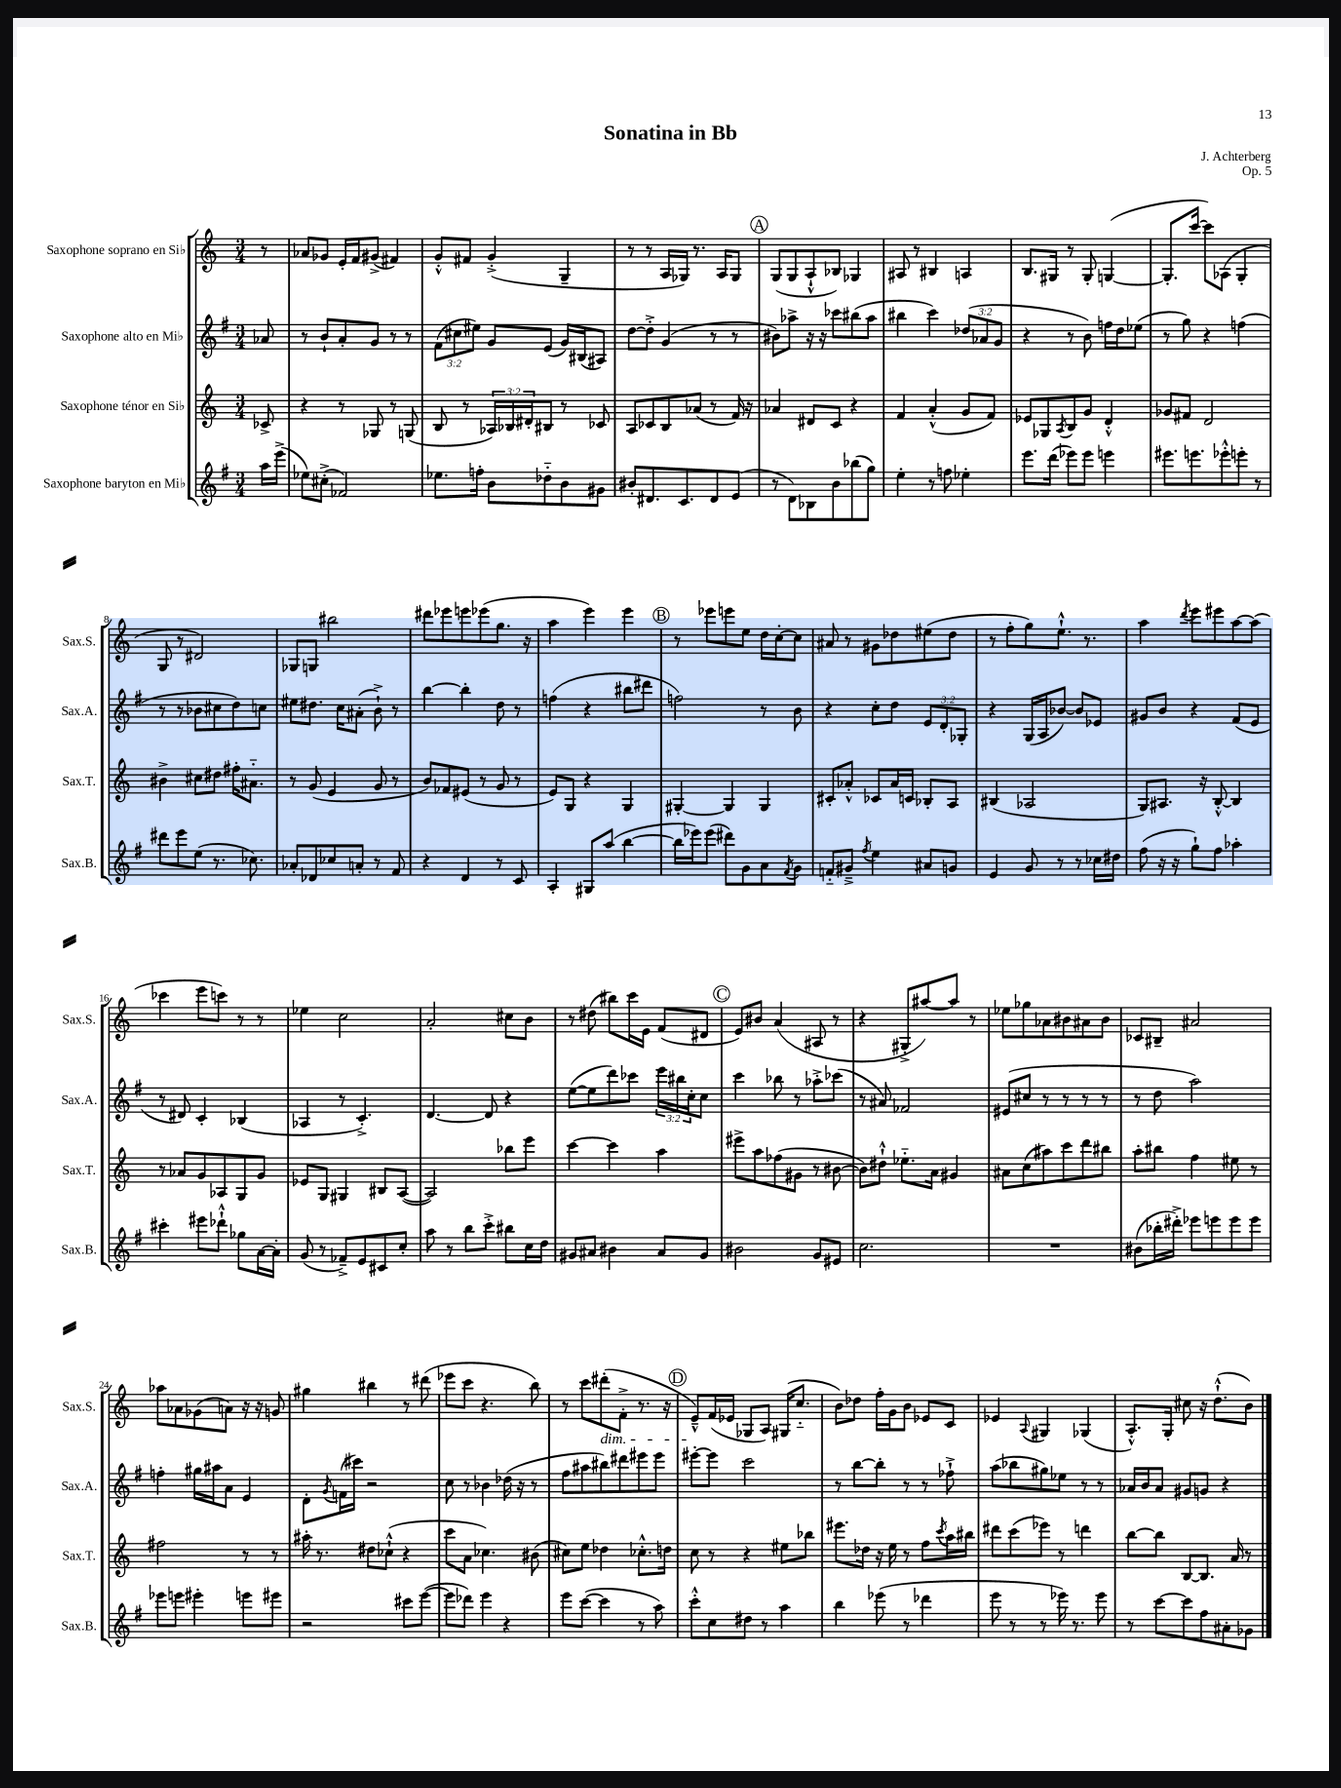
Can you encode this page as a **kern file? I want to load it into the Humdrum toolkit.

**kern	**kern	**kern	**kern
*part4	*part3	*part2	*part1
*staff4	*staff3	*staff2	*staff1
*I"Saxophone baryton en Mi♭	*I"Saxophone ténor en Si♭	*I"Saxophone alto en Mi♭	*I"Saxophone soprano en Si♭
*I'Sax.B.	*I'Sax.T.	*I'Sax.A.	*I'Sax.S.
*clefG2	*clefG2	*clefG2	*clefG2
*k[f#]	*k[]	*k[f#]	*k[]
*M3/4	*M3/4	*M3/4	*M3/4
=	=	=	=
16aa\LL	8c-X^/	8a-X/	8r
(16eee^\JJ	.	.	.
=1	=1	=1	=1
8ee-X\L)	4r	8r	8a-X/L
(8cc#X'^\J	.	8b`/L	8g-X/J
2f-X/)	8r	8a'/	16e'/LL
.	.	.	16f/J
.	8G-X/	8g/J	(8g#X^/J
.	8r	8r	4f#X/)
.	(8Gn/	8r	.
=2	=2	=2	=2
8.ee-X\L	8B/	(12f#\L	8g'^^/L
.	.	12cc#X\	.
.	8r	.	8f#X/J
.	.	12ee#X\J)	.
16ffn'\Jk	.	.	.
8b\L	24A-X/LL)	8g/L	(4g'^/
.	24B-X/	.	.
.	24d#X'/J	.	.
8dd-X\	8B#X/J	(8e/J	.
8b\	8r	16g/LL)	4G~/
.	.	(16B#X/J	.
8g#X\J	8c-X/	8A#X/J)	.
=3	=3	=3	=3
8b#X'/L	8A/L	[8dd\L	8r
8.d#X/	8c-X/	8dd'^\J]	8r
.	8B/	(4g/	16A/LL
8.c/	.	.	16G-X/JJ)
.	(8a-X/J	.	8.r
8d#/	8r	8r	.
.	.	.	16A/KL
(8e/J	16f/)	8r	8G-/J
.	16r	.	.
!!LO:REH:place=s1:t=A
=4	=4	=4	=4
8r	4a-X/	8b#X\L)	(8G/L
8d\L)	.	8aa-X^\J	8G/
8B-X\	8d#X/L	16r	8A`^^/
.	.	16r	.
8b\	8c/J	8ccc-X\L	8B-X/J)
(8bb-X\	4r	(8bb#X\	4G-X/
8gg\J)	.	8aa-\J	.
=5	=5	=5	=5
4ee'\	4f/	4bb#X\	8A#X/
.	.	.	8r
8r	(4a'^^/	4ccc\)	4B#X/
8ffn\	.	.	.
4ee-X'\	8g/L	(12dd-X/L	4An/
.	.	12a-X/	.
.	8f/J)	.	.
.	.	12g/J	.
=6	=6	=6	=6
8.eee\L	8e-X/L	4r	8.B/L
.	8G-X/	.	.
(16ddd\Jk	.	.	16G#X/Jk
.	8qA/	.	.
8eee-X\L)	8B/	8r	8r
8eee-\J	8g/J	8b\)	8G#'/
4eeen\	4d'^^/	16ffn\LL	([4Gn/
.	.	16dd\J	.
.	.	(8ee-X\J	.
=7	=7	=7	=7
8.eee#X\L	8g-X/L	8r	8.G'/L]
.	8f#X/J	8gg\)	.
8.eeen\	.	.	[16ccc/Jk
.	2d/	4r	8ccc\L])
8eee-X'^^\	.	.	(8A-X\J
8eeen'\J	.	(4ffn\	4G'/
8r	.	.	.
!!LO:LB:g=z
=8	=8	=8	=8
8ddd#X\L	4b#X^\	8r	8G/
8eee\	.	8r	8r
(8ee\J	8cc#X\L	8b-X\L	2d#X/)
8.r	8dd#X\J	8cc#X\	.
.	16ff#X'\KL	8dd\)	.
8.cc-X\)	8.a#X\J	.	.
.	.	8ccn\J	.
=9	=9	=9	=9
8a-X'/L	8r	8ee#X\L	8G-X/L
8d-X/	(8g/	8.dd#X\J	8Gn/J
8cc-X/	4e/	.	2bb#X\
.	.	16cc\KL	.
8an'/J	.	(8a#X'\J	.
8r	8g/	8b`^\)	.
8f#/	8r	8r	.
=10	=10	=10	=10
4r	8b/L)	[4bb\	8ddd#X\L
.	8f-X/	.	8eee-X\
4d/	(8e#X/J	4bb'\]	8eeen\
.	8r	.	(8eee-X\
8r	8g/	8dd\	8.gg\J
8c/	8r	8r	.
.	.	.	16r
=11	=11	=11	=11
4A'/	8e/L)	(4ffn\	4aa\
.	8G/J	.	.
8G#X/L	4r	4r	4eee\)
(8aa/J	.	.	.
[4bb\	4G/	8bb#X\L	4eee\
.	.	8ddd#X\J	.
!!LO:REH:place=s1:t=B
=12	=12	=12	=12
16bb\LL]	[4G#X'/	2ffn\)	8r
16eee-X\J)	.	.	.
(8eee-\J	.	.	8eee-X\L
8ddd#X\L)	4G#/]	.	8eeen\
8g\	.	.	8ee\J
8a\	4G#/	8r	16dd\LL
.	.	.	[16cc'\J
8qf#/	.	.	.
8g\J	.	8b\	8cc\J]
=13	=13	=13	=13
8fn/L	8c#X'/L	4r	8a#X/
8g#X~^/J	8a-X'^^/J	.	8r
8qff#/	.	.	.
4ee\	8c-X/L	8cc'\L	8g#X\L
.	16a-/L	8dd\J	8dd-X\
.	16cn/JJ	.	.
8a#X/L	8B-X'/L	12e/L	(8ee#X\
.	.	12d'/	.
8gn/J	8A/J	.	8dd-\J
.	.	12G-X'/J	.
=14	=14	=14	=14
4e/	(4B#X/	4r	8r
.	.	.	8ff'\L
8g/	2A-X/	(16G/LL	8gg\)
.	.	16A/J	.
8r	.	[8b-X/J)	8.ee`^^\J
8r	.	8b-/L]	.
.	.	.	8.r
16cc-X\LL	.	8e-X/J	.
16dd#X\JJ	.	.	.
=15	=15	=15	=15
(8ff#\	8G/L)	8g#X/L	4aa\
16r	8.A#X/J	8b/J	.
16r	.	.	.
.	.	.	8qddd/
8gg`\L)	.	4r	8eee\L
.	16r	.	.
8ff#\J	[8B'^^/	.	8eee#X\
4aa-X'\	4B/]	(8f#/L	[8aa\
.	.	8e/J	(8aa\J]
!!LO:LB:g=z
=16	=16	=16	=16
4ccc#X'\	8r	8r	4ccc-X\
.	8a-X/L	8d#X/)	.
8eee#X\L	8g/	4c'/	8eee\L
8ddd-X`^^\J	8A-X/	.	8cccn\J)
8gg-X\L	8G/	(4B-X/	8r
[16a\L	8g/J	.	8r
16a'\JJ]	.	.	.
=17	=17	=17	=17
(8g/	8e-X/L	4A-X/	4ee-X\
8r	8G/J	.	.
8f-X~^/L)	4G#X/	8r	2cc\
8e/	.	4.c'^/)	.
8c#X/	8B#X/L	.	.
8cc'/J	([8A/J	.	.
=18	=18	=18	=18
8aa\	2A/])	[4.d/	2a'/
8r	.	.	.
8bb\L	.	.	.
8ccc'^\J	.	8d/]	.
8bb#X\L	8bb-X\L	4r	8cc#X\L
16cc\L	8eee\J	.	8b\J
16dd\JJ	.	.	.
=19	=19	=19	=19
8g#X/L	[4ccc\	([8ee\L	8r
8a#X/J	.	8ee\]	(8dd#X\
4b#X\	4ccc\]	8ddd\)	8bb#X\L)
.	.	8ccc-X\J	16ccc\L
.	.	.	16e\JJ
8a#/L	4aa\	24eee\LL	(8f/L
.	.	24bb#X\	.
.	.	24cc'\J	.
8g#/J	.	8cc\J	8d#X/J
!!LO:REH:place=s1:t=C
=20	=20	=20	=20
2b#X\	8eee#X^\L	4ccc\	8e/L)
.	8aa\	.	8b#X/J
.	(8ff-X\	8bb-X\	(4a/
.	8g#X\J	8r	.
8g/L	8r	8aa-X'^\L	8A#X/
8e#X/J	[8b#X\	(8ccc-X\J	8r
=21	=21	=21	=21
2.cc\	8b#\L])	8r	4r
.	8dd#X`^^\J	8a#X/)	.
.	8.ee-X\L	2f-X/	8G#X'^/L
.	.	.	[8aa#X/)
.	16a\Jk	.	.
.	4g#X/	.	8aa#/J]
.	.	.	8r
=22	=22	=22	=22
2.r	8a#X\L	(8e#X/L	8ee-X\L
.	(8cc\	8cc#X/J	8gg-X\
.	8aa#X\)	8r	8a-X\
.	8ccc\	8r	8b#X\
.	8ddd\	8r	8a#X\
.	8bb#X\J	8r	8b#\J
=23	=23	=23	=23
(8b#X\L	8aa'\L	8r	8c-X/L
16bb-X'\L	8bb#X\J	8dd\	8B#X~/J
16ddd#X'^\JJ)	.	.	.
8eee-X\L	4ff\	2aa\)	2a#X/
8eeen\	.	.	.
8eee\	8ee#X\	.	.
8eee\J	8r	.	.
!!LO:LB:g=z
=24	=24	=24	=24
8eee-X\L	2ff#X\	4ffn'\	8aa-X\L
8eeen\J	.	.	8a-X\
4eee#X'\	.	16gg#X\LL	(8g-X\
.	.	16aa#X\J	.
.	.	8a\J	8an\J)
8eeen\L	8r	4e/	16r
.	.	.	16r
8eee#X\J	8r	.	8gn/
=25	=25	=25	=25
2r	16aa#X'\	8d'\L	4gg#X\
.	8.r	.	.
.	.	8qg/	.
.	.	(16fn\L	.
.	.	16ccc#X\JJ)	.
.	8dd#X\L	2r	4bb#X\
.	(8cc-X`^^\J	.	.
8ccc#X\L	4r	.	8r
([8eee\J	.	.	(8ddd#X\
=26	=26	=26	=26
8eee\L]	8ccc\L	8cc\	8eee-X\L
8ddd-X\J)	8a\J	8r	8ccc\J
4eee\	4.cc-X\)	4b-X\	4.r
4r	.	(16dd-X\	.
.	.	16r	.
.	(8b#X\	8r	8bb\)
=27	=27	=27	=27
8eee\L	8cc#X\L)	8ff#\L	8r
([8ccc\J	8ee\J	8aa#X\	8ccc\L
!	!	!	!LO:TX:b:i:t=dim.
4ccc\]	4dd-X\	8bb#X\)	(8ddd#X'\
.	.	8ddd#X\	8f'^\J
8r	8.cc-X'^^\L	8eee#X\	8.r
8aa\)	.	8eee#\J	.
.	16ddn\Jk	.	16r
!!LO:REH:place=s1:t=D
=28	=28	=28	=28
8ccc'^^\L	8cc\	[8eee#X'\L	8e~^^/L)
8cc\	8r	8eee#\J]	(16f/L
.	.	.	16e-X/JJ
8dd#X\J	4r	2ccc\	8G-X/L
8r	.	.	8A/J)
4aa\	8ee#X\L	.	(16G#X/KL
.	.	.	8.cc/J
.	8bb-X\J	.	.
=29	=29	=29	=29
4bb\	8.eee#X\L	8r	8b\L)
.	.	[8bb\L	8dd-X\J
.	16dd-X\Jk	.	.
(8eee-X\	16r	8bb'\J]	16ff'\LL
.	16ee\	.	16g\J
8r	8r	8r	8b\J
4ddd-X\	8ff\L	8r	8e-X/L
.	8qccc/	.	.
.	16aa\L	8ff-X`^\	8c/J
.	16bb#X\JJ	.	.
=30	=30	=30	=30
8eee\	8ddd#X\L	(8aa\L	4e-X/
8r	(8ccc\	8bb-X\	.
.	.	.	8qqA/
8r	8eee-X\J)	8gg#X\)	4G#X/
16eee-X\)	8r	8ee-X\J	.
8.r	.	.	.
.	4dddn\	8r	(4G-X/
8eee-\	.	8r	.
=31	=31	=31	=31
8r	[8bb\L	16a-X/LL	8.A'^^/L)
.	.	16b/J	.
[8ccc\L	8bb\J]	8a-/J	.
.	.	.	16G'/Jk
8ccc\]	[8B/L	8g#X/L	8cc#X\
8ff#\	8.B/J]	8gn/J	16r
.	.	.	(8.dd`^^\L
8a#X'\	.	4r	.
.	16a/	.	.
8g-X\J	8r	.	8b\J)
==	==	==	==
*-	*-	*-	*-
